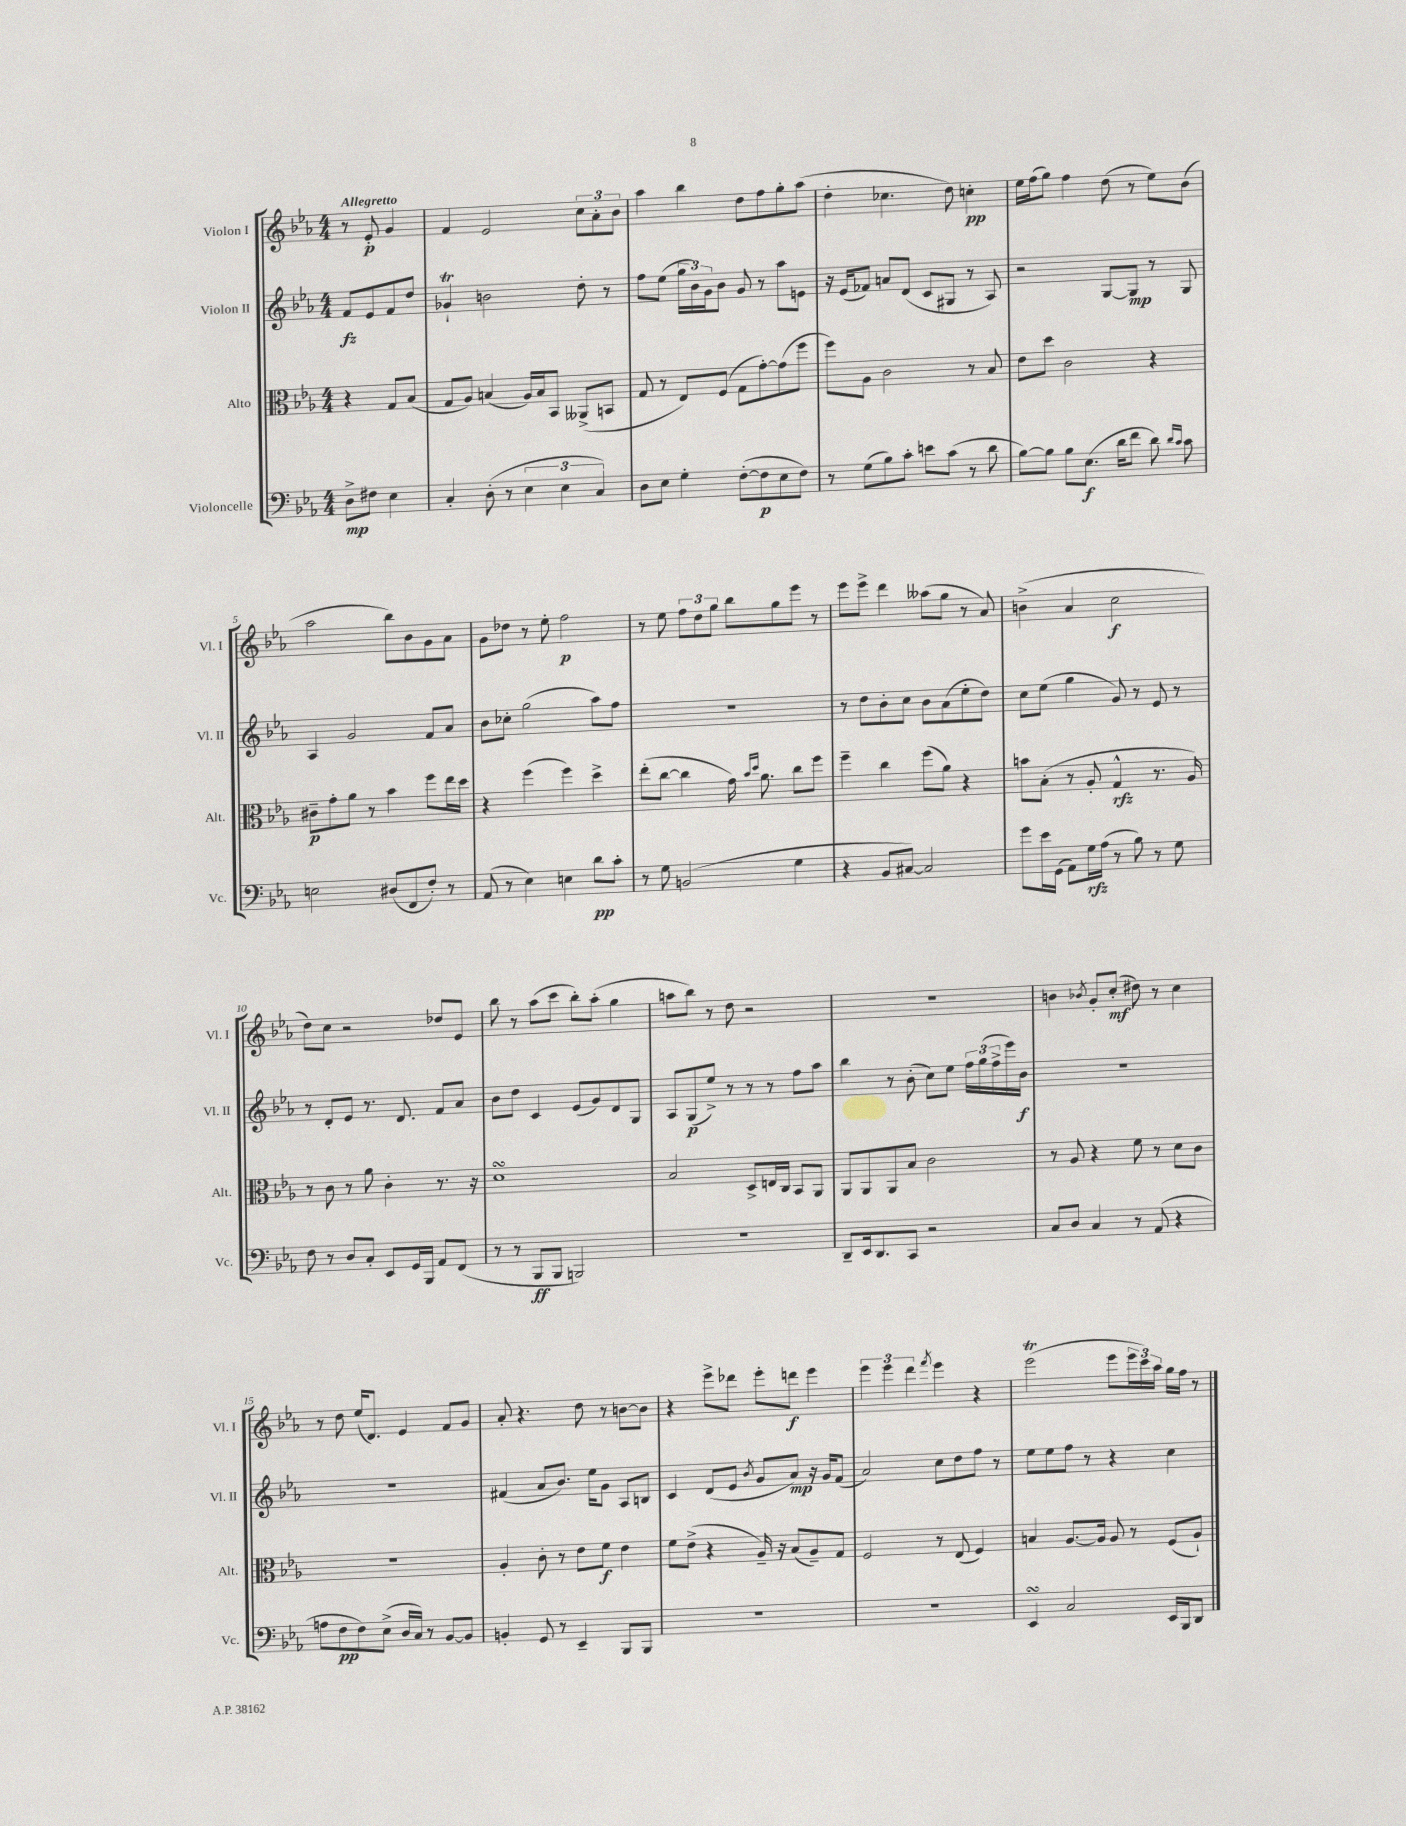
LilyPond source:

<<
\new StaffGroup <<
\new Staff = "s0" \with { instrumentName = "Violon I" shortInstrumentName = "Vl. I" } {
    \clef treble \key ees \major \numericTimeSignature \time 4/4 \partial 2 \tempo "Allegretto"
    r8 ees'8-.\p g'4 |
    f'4 ees'2 \tuplet 3/2 { c''8 aes'8-. bes'8 } |
    aes''4 bes''4 d''8 f''8 g''8-. aes''8( |
    d''4-. ces''4. d''8) c''4-.\pp |
    ees''16 f''16( g''8) f''4 d''8( r8 ees''8) bes'8( |
    aes''2 bes''8) bes'8 g'8 aes'8 |
    g'8 des''8 r8 ees''8-. f''2\p |
    r8 ees''8 \tuplet 3/2 { f''8 d''8 g''8 } bes''8 g''8 ees'''8 r8 |
    ees'''8 ees'''8-> d'''4 aeses''8( g''8 r8 aes'8) |
    b'4->( aes'4 c''2\f |
    d''8) c''8 r2 des''8 ees'8 |
    bes''8 r8 aes''8( c'''8 bes''8-.) aes''8-.( g''4 |
    a''8 bes''8) r8 d''8 r2 |
    R1 |
    b'4 \acciaccatura { bes'8 } g'8-. c''8-.\mf( dis''8) r8 c''4 |
    r8 d''8 ees''16( d'8.) ees'4 f'8 g'8 |
    aes'8-. r4. d''8 r8 b'8~ b'8 |
    r4 ees'''8-> des'''8 ees'''8-. d'''8\f ees'''4 |
    \tuplet 3/2 { ees'''4 ees'''4 d'''4 } \acciaccatura { f'''8 } ees'''4 r4 |
    ees'''2\trill( ees'''8 \tuplet 3/2 { ees'''16 c'''16) aes''16 } g''16 f''16 r8 \bar "|." |
}
\new Staff = "s1" \with { instrumentName = "Violon II" shortInstrumentName = "Vl. II" } {
    \clef treble \key ees \major \numericTimeSignature \time 4/4 \partial 2
    f'8\fz ees'8 f'8 d''8 |
    ges'4-!\trill b'2 d''8-. r8 |
    f''8 ees''8( \tuplet 3/2 { g''16 bes'16) g'16 } bes'8 g'8 r8 aes''8 e'8 |
    r16 ees'16( fes'8) a'8 d'8( c'8 gis8 r8 aes8) |
    r2 g8~ g8\mp r8 g8 |
    aes4 g'2 f'8 aes'8 |
    bes'8 ces''8-. g''2( aes''8) f''8 |
    R1 |
    r8 d''8 bes'8-. c''8 bes'8 aes'8( ees''8-. d''8) |
    c''8 ees''8( g''4 g'8) r8 ees'8 r8 |
    r8 d'8-. ees'8 r8. d'8. f'8 aes'8 |
    bes'8 d''8 c'4 ees'8( g'8) d'8 g8 |
    aes8 g8\p( ees''8->) r8 r8 r8 f''8 aes''8 |
    bes''4 r8 bes'8-.( c''8) ees''8 \tuplet 3/2 { f''16 g''16( f''16-> } ees'''16) bes'16\f |
    R1 |
    R1 |
    fis'4( aes'8 bes'8.) ees''16 g'8 aes8 b8 |
    c'4 d'8( ees'8 \acciaccatura { bes'8 } g'8 aes'8\mp) r16 g'16 f'8( |
    aes'2) c''8 d''8 f''8 r8 |
    ees''8 ees''8 f''8 r8 r4 c''4 \bar "|." |
}
\new Staff = "s2" \with { instrumentName = "Alto" shortInstrumentName = "Alt." } {
    \clef alto \key ees \major \numericTimeSignature \time 4/4 \partial 2
    r4 g8 bes8( |
    g8 aes8) b4( aes16) b16 bes,8 aeses,8->( b,8 |
    g8 r8 ees8) f8( g8 g'8~-.) g'8( f''8 |
    f''8) aes8 c'2 r8 bes8 |
    ees'8 d''8 c'2 r4 |
    cis'8--\p g'8-. aes'8 r8 bes'4 f''8 ees''16 d''16 |
    r4 f''4( f''4) d''4-> |
    ees''8-.( c''8~ c''4 g'16) \grace { bes'16 d''16 } aes'8. c''8 f''8 |
    f''4-- c''4 f''8( aes'8) r4 |
    b'8 bes8-.( r8 aes8-. g4-^\rfz r8. aes16) |
    r8 c'8 r8 aes'8 c'4-. r8. r16 |
    d'1\turn |
    bes2 d8-> e16 c16 bes,8 aes,8 |
    aes,8 aes,8 aes,8 bes8 c'2 |
    r8 aes8 r4 f'8 r8 d'8 c'8 |
    R1 |
    aes4-. c'8-. r8 ees'8 f'8\f ees'4 |
    f'8 ees'8->( r4 aes16--) r16 bes8( aes8--) g8 |
    f2 r8 ees8( f4) |
    b4 aes8.~ aes16 aes8 r8 f8( aes8-!) \bar "|." |
}
\new Staff = "s3" \with { instrumentName = "Violoncelle" shortInstrumentName = "Vc." } {
    \clef bass \key ees \major \numericTimeSignature \time 4/4 \partial 2
    d8->\mp fis8 ees4 |
    c4-. d8-.( r8 \tuplet 3/2 { ees4 ees4 c4) } |
    d8 ees8 g4-. f8~-.( f8\p ees8 f8) |
    r8 g8( bes8) c'8-. e'8 c'8( r8 d'8 |
    bes8~) bes8 bes8 ees8.\f( d'16 f'8 d'8) \grace { d'16 c'16 } c'8 |
    e2 dis8( f,8 f8-.) r8 |
    aes,8( r8 ees4) e4 d'8\pp c'8-. |
    r8 g8 b,2( g4 |
    r4 bes,8 cis8~) cis2 |
    g'8 ees'16 g,16( aes,8) g16\rfz aes16( r8 bes8) r8 g8 |
    f8 r8 d8 c8-. ees,8 g,16 bes,,16 aes,8 f,8( |
    r8 r8 bes,,8\ff bes,,8 b,,2) |
    R1 |
    d,8-- ees,16 d,8. c,8 r2 |
    c8 d8 c4 r8 aes,8( r4 |
    a8 f8\pp f8) ees8->( d16 c16) r8 bes,8~ bes,8 |
    b,4-. g,8 r8 ees,4-- bes,,8 bes,,8 |
    R1 |
    R1 |
    ees,4\turn c2 ees,16 bes,,16 d,8 \bar "|." |
}
>>
>>
